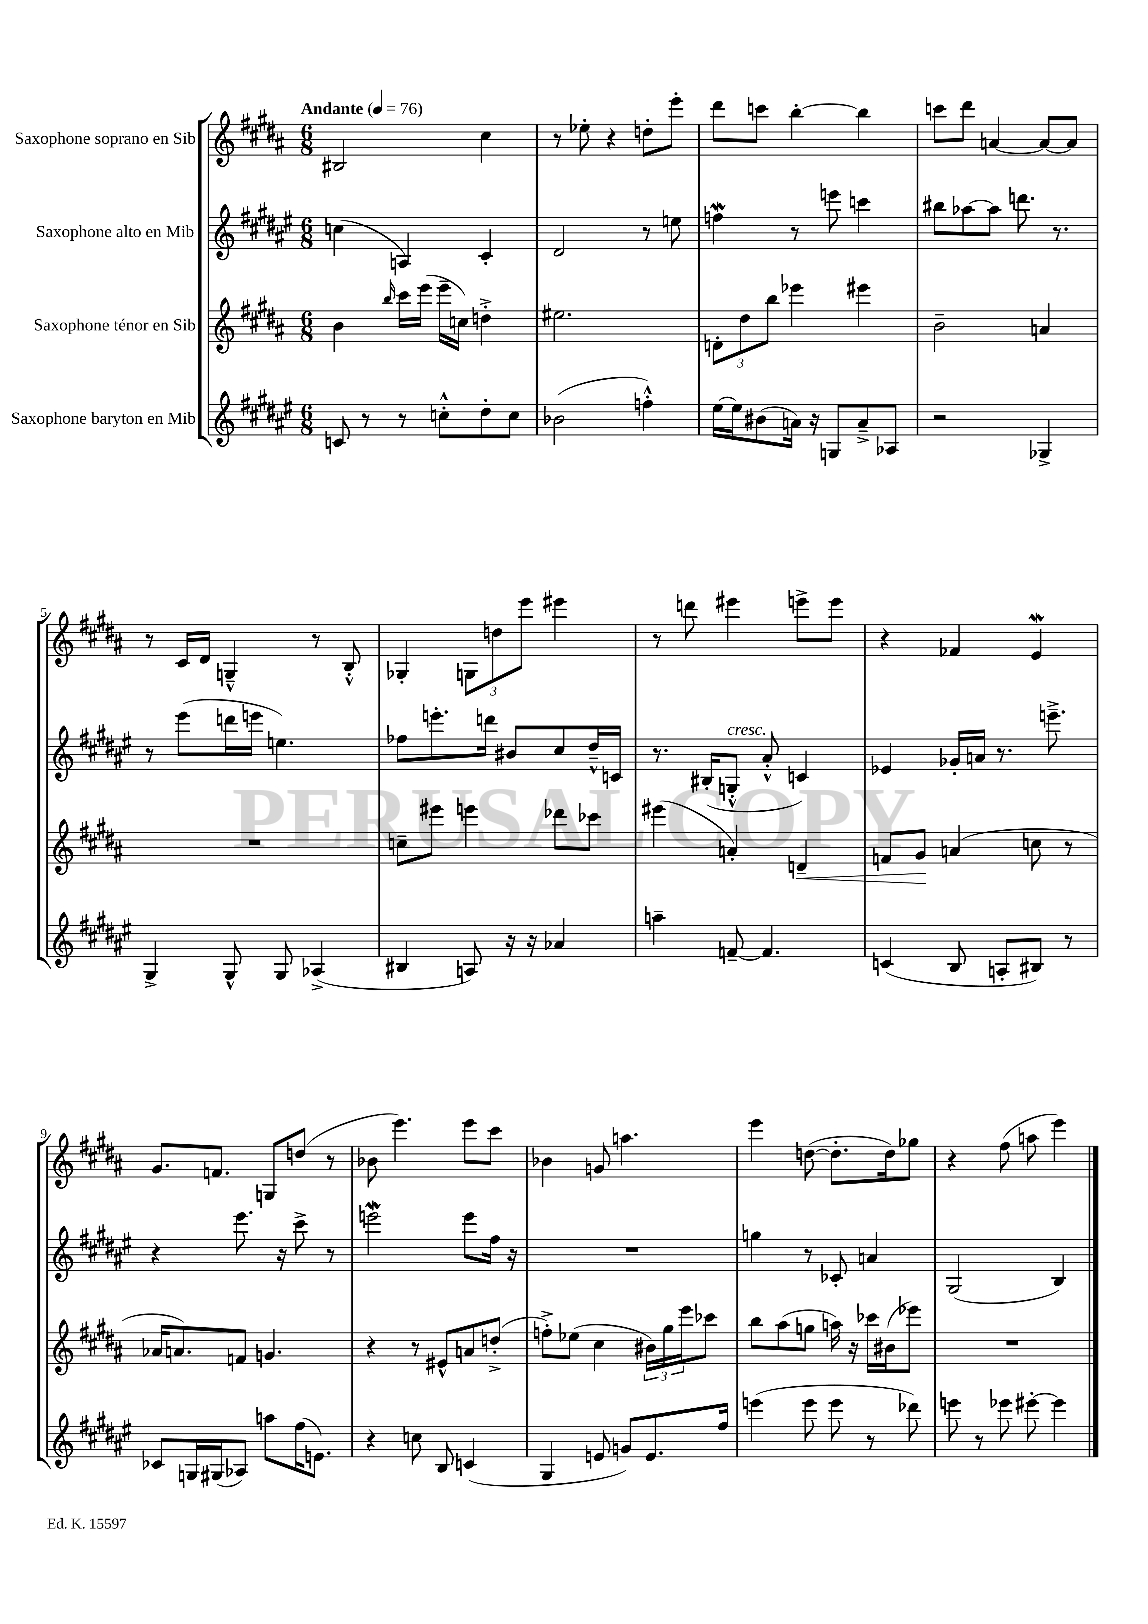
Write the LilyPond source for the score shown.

<<
\new StaffGroup <<
\new Staff = "s0" \with { instrumentName = "Saxophone soprano en Sib" } {
    \clef treble \key b \major \numericTimeSignature \time 6/8 \tempo "Andante" 4 = 76
    bis2 cis''4 |
    r8 ees''8-. r4 d''8-. e'''8-. |
    dis'''8 c'''8 b''4~-. b''4 |
    c'''8 dis'''8 a'4~ a'8~ a'8 |
    r8 cis'16 dis'16 g4---^ r8 b8-.-^ |
    ges4-. \tuplet 3/2 { g8 d''8 e'''8 } eis'''4 |
    r8 d'''8 eis'''4 e'''8-> e'''8 |
    r4 fes'4 e'4\mordent |
    gis'8. f'8. g8 d''8( r8 |
    bes'8 e'''4.) e'''8 cis'''8 |
    bes'4 g'8 a''4. |
    e'''4 d''8~( d''8.-. d''16) ges''8 |
    r4 fis''8( a''8 e'''4) \bar "|." |
}
\new Staff = "s1" \with { instrumentName = "Saxophone alto en Mib" } {
    \clef treble \key fis \major \numericTimeSignature \time 6/8
    c''4( a4) cis'4-. |
    dis'2 r8 e''8 |
    f''4\mordent r8 e'''8 c'''4 |
    bis''8 aes''8~ aes''8 d'''8. r8. |
    r8 eis'''8( d'''16 e'''16 e''4.) |
    fes''8 e'''8.-. d'''16 bis'8 cis''8 dis''16---^ c'16 |
    r8. bis16-.( g8-.-^^\markup { \italic "cresc." } ais'8-.-^ c'4) |
    ees'4 ges'16-. a'16 r8. e'''8.---> |
    r4 eis'''8. r16 cis'''8-> r8 |
    e'''2\mordent e'''8 fis''16 r16 |
    R2. |
    g''4 r8 ces'8-. a'4 |
    gis2( b4) \bar "|." |
}
\new Staff = "s2" \with { instrumentName = "Saxophone ténor en Sib" } {
    \clef treble \key b \major \numericTimeSignature \time 6/8
    b'4 \grace { b''16 } cis'''16 e'''16( e'''16-- c''16) d''4-.-> |
    eis''2. |
    \tuplet 3/2 { d'8-. dis''8 b''8 } ees'''4 eis'''4 |
    b'2-- a'4 |
    R2. |
    c''8-- eis'''8 e'''4 des'''8 ces'''8 |
    eis'''4( a'4-.) d'4--\< |
    f'8 gis'8\! a'4( c''8 r8 |
    aes'16 a'8.) f'8 g'4. |
    r4 r8 eis'8-^ a'8 d''8-.->( |
    f''8-.->) ees''8( cis''4 \tuplet 3/2 { bis'16) gis''16 e'''16 } ces'''8 |
    b''8 ais''8( g''8 a''16) r16 ces'''16 bis'16( ees'''8) |
    R2. \bar "|." |
}
\new Staff = "s3" \with { instrumentName = "Saxophone baryton en Mib" } {
    \clef treble \key fis \major \numericTimeSignature \time 6/8
    c'8 r8 r8 c''8-.-^ dis''8-. c''8 |
    bes'2( f''4-.-^) |
    eis''16~ eis''16 bis'8( a'16) r16 g8 a'8---> aes8 |
    r2 ges4-> |
    gis4-> gis8-^ gis8 aes4->( |
    bis4 a8) r16 r16 aes'4 |
    a''4-- f'8~-- f'4. |
    c'4( b8 a8-. bis8) r8 |
    ces'8 g16 gis16( aes8) a''8 fis''16( e'8.) |
    r4 c''8 b8 c'4( |
    gis4 e'8 g'8) e'8. fis''16 |
    e'''4( e'''8 e'''8 r8 des'''8) |
    e'''8 r8 ees'''8 eis'''8~-. eis'''4 \bar "|." |
}
>>
>>
